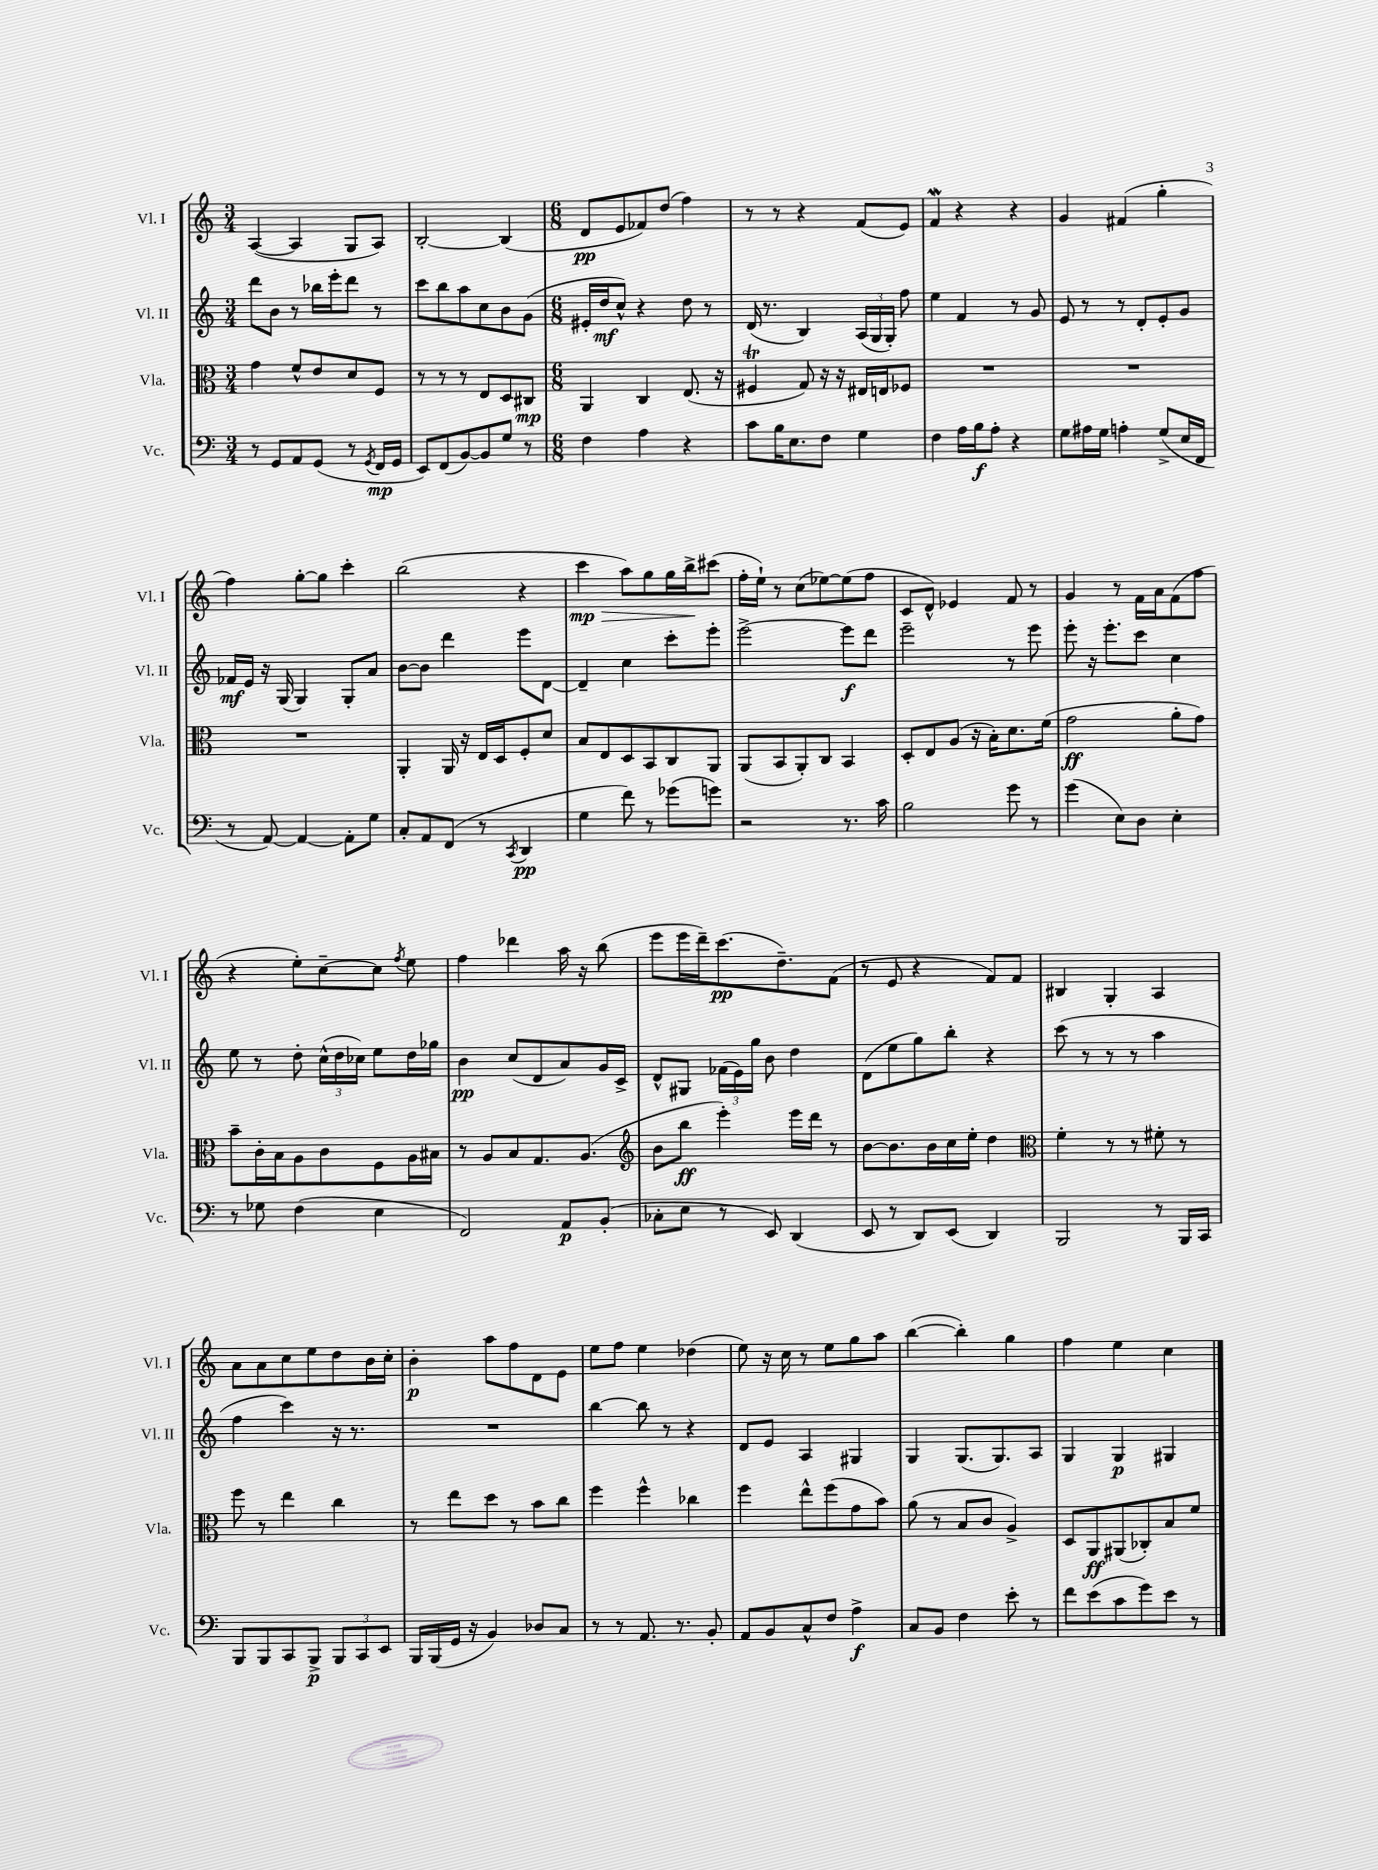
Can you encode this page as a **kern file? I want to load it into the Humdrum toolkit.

**kern	**dynam	**kern	**dynam	**kern	**dynam	**kern	**dynam
*part4	*part4	*part3	*part3	*part2	*part2	*part1	*part1
*staff4	*staff4	*staff3	*staff3	*staff2	*staff2	*staff1	*staff1
*I"Vc.	*	*I"Vla.	*	*I"Vl. II	*	*I"Vl. I	*
*I'Vc.	*	*I'Vla.	*	*I'Vl. II	*	*I'Vl. I	*
*clefF4	*	*clefC3	*	*clefG2	*	*clefG2	*
*k[]	*	*k[]	*	*k[]	*	*k[]	*
*M3/4	*	*M3/4	*	*M3/4	*	*M3/4	*
=7	=7	=7	=7	=7	=7	=7	=7
8r	.	4g\	.	8ddd\L	.	([4A/	.
8GG/L	.	.	.	8b\J	.	.	.
8AA/	.	8f^^/L	.	8r	.	4A/]	.
(8GG/J	.	8e/	.	16bb-X\LL	.	.	.
.	.	.	.	16eee'\J	.	.	.
8r	.	8d/	.	8ddd\J	.	8G/L	.
8qGG/	.	.	.	.	.	.	.
16FF/LL	mp	8F/J	.	8r	.	8A/J)	.
16GG/JJ	.	.	.	.	.	.	.
=8	=8	=8	=8	=8	=8	=8	=8
8EE/L)	.	8r	.	8ccc\L	.	[2B'/	.
(8FF/	.	8r	.	8bb\	.	.	.
[8BB/)	.	8r	.	8aa\	.	.	.
8BB/]	.	8E/L	.	8cc\	.	.	.
8G/J	.	8D/	.	8b\	.	(4B/]	.
8r	.	8C#X/J	mp	(8g\J	.	.	.
=9	=9	=9	=9	=9	=9	=9	=9
*M6/8	*	*M6/8	*	*M6/8	*	*M6/8	*
4F\	.	4AA/	.	16e#X'/LL	.	8d/L	pp
.	.	.	.	16dd/J	mf	.	.
.	.	.	.	8cc^^/J)	.	8e/	.
4A\	.	4C/	.	4r	.	8f-X/)	.
.	.	.	.	.	.	(8dd/J	.
4r	.	(8.E/	.	8dd\	.	4ff\)	.
.	.	.	.	8r	.	.	.
.	.	16r	.	.	.	.	.
=10	=10	=10	=10	=10	=10	=10	=10
8c\L	.	4F#Xt/	.	(16d/	.	8r	.
.	.	.	.	8.r	.	.	.
16B\K	.	.	.	.	.	8r	.
8.E\	.	.	.	.	.	.	.
.	.	8G/)	.	4B/)	.	4r	.
8F\J	.	16r	.	.	.	.	.
.	.	16r	.	.	.	.	.
4G\	.	16E#X/LL	.	(24A/LL	.	(8f/L	.
.	.	.	.	24G/	.	.	.
.	.	16En/J	.	.	.	.	.
.	.	.	.	24G'/JJ)	.	.	.
.	.	8F-X/J	.	8ff\	.	8e/J)	.
=11	=11	=11	=11	=11	=11	=11	=11
4F\	.	2.r	.	4ee\	.	4fw/	.
16A\LL	.	.	.	4f/	.	4r	.
16B\J	f	.	.	.	.	.	.
8A'\J	.	.	.	.	.	.	.
4r	.	.	.	8r	.	4r	.
.	.	.	.	8g/	.	.	.
=12	=12	=12	=12	=12	=12	=12	=12
8G\L	.	2.r	.	8e/	.	4g/	.
16A#X\L	.	.	.	8r	.	.	.
16G\JJ	.	.	.	.	.	.	.
4An'\	.	.	.	8r	.	(4f#X/	.
.	.	.	.	8d'/L	.	.	.
(8G^/L	.	.	.	8e'/	.	4gg'\	.
16E/L	.	.	.	8g/J	.	.	.
16FF/JJ	.	.	.	.	.	.	.
!!LO:LB:g=z
=13	=13	=13	=13	=13	=13	=13	=13
8r	.	2.r	.	16f-X/LL	mf	4ff\)	.
.	.	.	.	16e/JJ	.	.	.
[8AA/)	.	.	.	16r	.	.	.
.	.	.	.	(16G/	.	.	.
4AA/_	.	.	.	4G/)	.	[8gg'\L	.
.	.	.	.	.	.	8gg\J]	.
8AA'\L]	.	.	.	8G'/L	.	4ccc'\	.
8G\J	.	.	.	8a/J	.	.	.
=14	=14	=14	=14	=14	=14	=14	=14
8C'/L	.	4AA'/	.	[8b\L	.	(2bb\	.
8AA/	.	.	.	8b\J]	.	.	.
(8FF/J	.	16AA/	.	4ddd\	.	.	.
.	.	16r	.	.	.	.	.
8r	.	16E/LL	.	.	.	.	.
.	.	16D/J	.	.	.	.	.
8qCC/	.	.	.	.	.	.	.
4DD/	pp	8F'/	.	8eee\L	.	4r	.
.	.	8d/J	.	[8d\J	.	.	.
=15	=15	=15	=15	=15	=15	=15	=15
!	!	!	!	!	!	!	!LO:HP:b
4G\	.	8B/L	.	4d~/]	.	4ccc\	> mp
.	.	8E/	.	.	.	.	.
8f\)	.	8D/	.	4cc\	.	8aa\L)	.
8r	.	8BB/	.	.	.	8gg\	.
(8g-X\L	.	8C/	.	8ccc'\L	.	16gg\L	.
.	.	.	.	.	.	16bb^\J	.
8gn\J)	.	8AA/J	.	8eee'\J	.	(8ccc#X\J	]
=16	=16	=16	=16	=16	=16	=16	=16
2r	.	(8AA/L	.	[2eee^\	.	16ff'\LL	.
.	.	.	.	.	.	16ee`\JJ)	.
.	.	8BB/	.	.	.	8r	.
.	.	8AA'/)	.	.	.	(8cc\L	.
.	.	8C/J	.	.	.	[8ee-X\)	.
8.r	.	4BB/	.	8eee\L]	f	(8ee-\]	.
.	.	.	.	8ddd\J	.	8ff\J	.
16c\	.	.	.	.	.	.	.
=17	=17	=17	=17	=17	=17	=17	=17
2B\	.	8D'/L	.	2eee~\	.	8c/L	.
.	.	8E/	.	.	.	8d^^/J)	.
.	.	(8A/J	.	.	.	4e-X/	.
.	.	16r	.	.	.	.	.
.	.	16B'\KL)	.	.	.	.	.
8g\	.	8.d\	.	8r	.	8f/	.
8r	.	.	.	8eee\	.	8r	.
.	.	(16f\Jk	.	.	.	.	.
=18	=18	=18	=18	=18	=18	=18	=18
(4g\	.	2g\	ff	8eee'\	.	4g/	.
.	.	.	.	16r	.	.	.
.	.	.	.	8.eee'\L	.	.	.
8E\L)	.	.	.	.	.	8r	.
8D\J	.	.	.	8ccc\J	.	16f\LL	.
.	.	.	.	.	.	16a\J	.
4E'\	.	8a'\L	.	4cc\	.	(8f\	.
.	.	8g\J)	.	.	.	8ff\J	.
!!LO:LB:g=z
=19	=19	=19	=19	=19	=19	=19	=19
8r	.	8b~\L	.	8ee\	.	4r	.
8G-X\	.	16c'\L	.	8r	.	.	.
.	.	16B\J	.	.	.	.	.
(4F\	.	8A\	.	8dd'\	.	8ee'\L)	.
.	.	8c\	.	(24cc^^\LL	.	[8cc~\	.
.	.	.	.	24dd\	.	.	.
.	.	.	.	24cc-X\JJ)	.	.	.
4E\	.	8F\	.	8ee\L	.	8cc\J]	.
.	.	.	.	.	.	8qff/	.
.	.	16A\L	.	16dd\L	.	8ee\	.
.	.	16B#X\JJ	.	16gg-X\JJ	.	.	.
=20	=20	=20	=20	=20	=20	=20	=20
2FF/)	.	8r	.	4b\	pp	4ff\	.
.	.	8A/L	.	.	.	.	.
.	.	8B/	.	(8cc/L	.	4ddd-X\	.
.	.	8.G/	.	8d/	.	.	.
8AA/L	p	.	.	8a/)	.	16aa\	.
.	.	(8.A/J	.	.	.	16r	.
(8BB'/J	.	.	.	16g/L	.	(8bb\	.
.	.	.	.	16c^/JJ	.	.	.
=21	=21	=21	=21	=21	=21	=21	=21
*	*	*clefG2	*	*	*	*	*
8C-X'\L	.	8b\L	.	8d^^/L	.	8eee\L	.
8E\J	.	8bb\J	ff	8G#X/J	.	16eee\L	.
.	.	.	.	.	.	16ddd~\J)	.
8r	.	4eee'\)	.	(24f-X\LL	.	(8.ccc\	pp
.	.	.	.	24e\)	.	.	.
.	.	.	.	24gg\JJ	.	.	.
8EE/)	.	.	.	8b\	.	.	.
.	.	.	.	.	.	8.dd~\)	.
(4DD/	.	16eee\LL	.	4dd\	.	.	.
.	.	16ddd\JJ	.	.	.	.	.
.	.	8r	.	.	.	(8f\J	.
=22	=22	=22	=22	=22	=22	=22	=22
8EE/	.	[8b\L	.	(8d\L	.	8r	.
8r	.	8.b\]	.	8ee\	.	8e/	.
8DD/L)	.	.	.	8gg\)	.	4r	.
.	.	16b\L	.	.	.	.	.
(8EE/J	.	16cc\	.	8bb'\J	.	.	.
.	.	16ee'\JJ	.	.	.	.	.
4DD/)	.	4dd\	.	4r	.	8f/L)	.
.	.	.	.	.	.	8f/J	.
=23	=23	=23	=23	=23	=23	=23	=23
*	*	*clefC3	*	*	*	*	*
2BBB/	.	4f'\	.	(8ccc\	.	4B#X/	.
.	.	.	.	8r	.	.	.
.	.	8r	.	8r	.	4G'/	.
.	.	8r	.	8r	.	.	.
8r	.	8f#X'\	.	4aa\	.	4A/	.
16BBB/LL	.	8r	.	.	.	.	.
16CC/JJ	.	.	.	.	.	.	.
!!LO:LB:g=z
=24	=24	=24	=24	=24	=24	=24	=24
8BBB/L	.	8ff\	.	4ff\	.	8a\L	.
8BBB/	.	8r	.	.	.	8a\	.
8CC/	.	4ee\	.	4ccc\)	.	8cc\	.
8BBB^/J	p	.	.	.	.	8ee\	.
12BBB/L	.	4cc\	.	16r	.	8dd\	.
.	.	.	.	8.r	.	.	.
12CC/	.	.	.	.	.	.	.
.	.	.	.	.	.	16b\L	.
12EE/J	.	.	.	.	.	.	.
.	.	.	.	.	.	16cc'\JJ	.
=25	=25	=25	=25	=25	=25	=25	=25
16BBB/LL	.	8r	.	2.r	.	4b'\	p
(16BBB/	.	.	.	.	.	.	.
16GG/JJ	.	8ee\L	.	.	.	.	.
16r	.	.	.	.	.	.	.
4BB/)	.	8dd\J	.	.	.	8aa\L	.
.	.	8r	.	.	.	8ff\	.
8D-X/L	.	8b\L	.	.	.	8d\	.
8C/J	.	8cc\J	.	.	.	8e\J	.
=26	=26	=26	=26	=26	=26	=26	=26
8r	.	4ff\	.	[4bb\	.	8ee\L	.
8r	.	.	.	.	.	8ff\J	.
8.AA/	.	4ff^^\	.	8bb\]	.	4ee\	.
.	.	.	.	8r	.	.	.
8.r	.	.	.	.	.	.	.
.	.	4cc-X\	.	4r	.	(4dd-X\	.
8BB'/	.	.	.	.	.	.	.
=27	=27	=27	=27	=27	=27	=27	=27
8AA/L	.	4ff\	.	8d/L	.	8ee\)	.
8BB/	.	.	.	8e/J	.	16r	.
.	.	.	.	.	.	16cc\	.
8C^^/	.	8ee^^\L	.	4A/	.	8r	.
8F/J	.	(8ff\	.	.	.	8ee\L	.
4A^\	f	8g\	.	4G#X/	.	8gg\	.
.	.	8b\J)	.	.	.	8aa\J	.
=28	=28	=28	=28	=28	=28	=28	=28
8C/L	.	(8a\	.	4G/	.	([4bb\	.
8BB/J	.	8r	.	.	.	.	.
4F\	.	8B/L	.	(8.G/L	.	4bb'\])	.
.	.	8c/J	.	.	.	.	.
.	.	.	.	8.G/)	.	.	.
8e'\	.	4A^/)	.	.	.	4gg\	.
8r	.	.	.	8A/J	.	.	.
=29	=29	=29	=29	=29	=29	=29	=29
8f\L	.	8D/L	.	4G/	.	4ff\	.
(8e\	.	8AA/	ff	.	.	.	.
8c\	.	(8AA#X/	.	4G/	p	4ee\	.
8g\)	.	8C-X'/)	.	.	.	.	.
8e\J	.	8B/	.	4G#X/	.	4cc\	.
8r	.	8f/J	.	.	.	.	.
==	==	==	==	==	==	==	==
*-	*-	*-	*-	*-	*-	*-	*-
